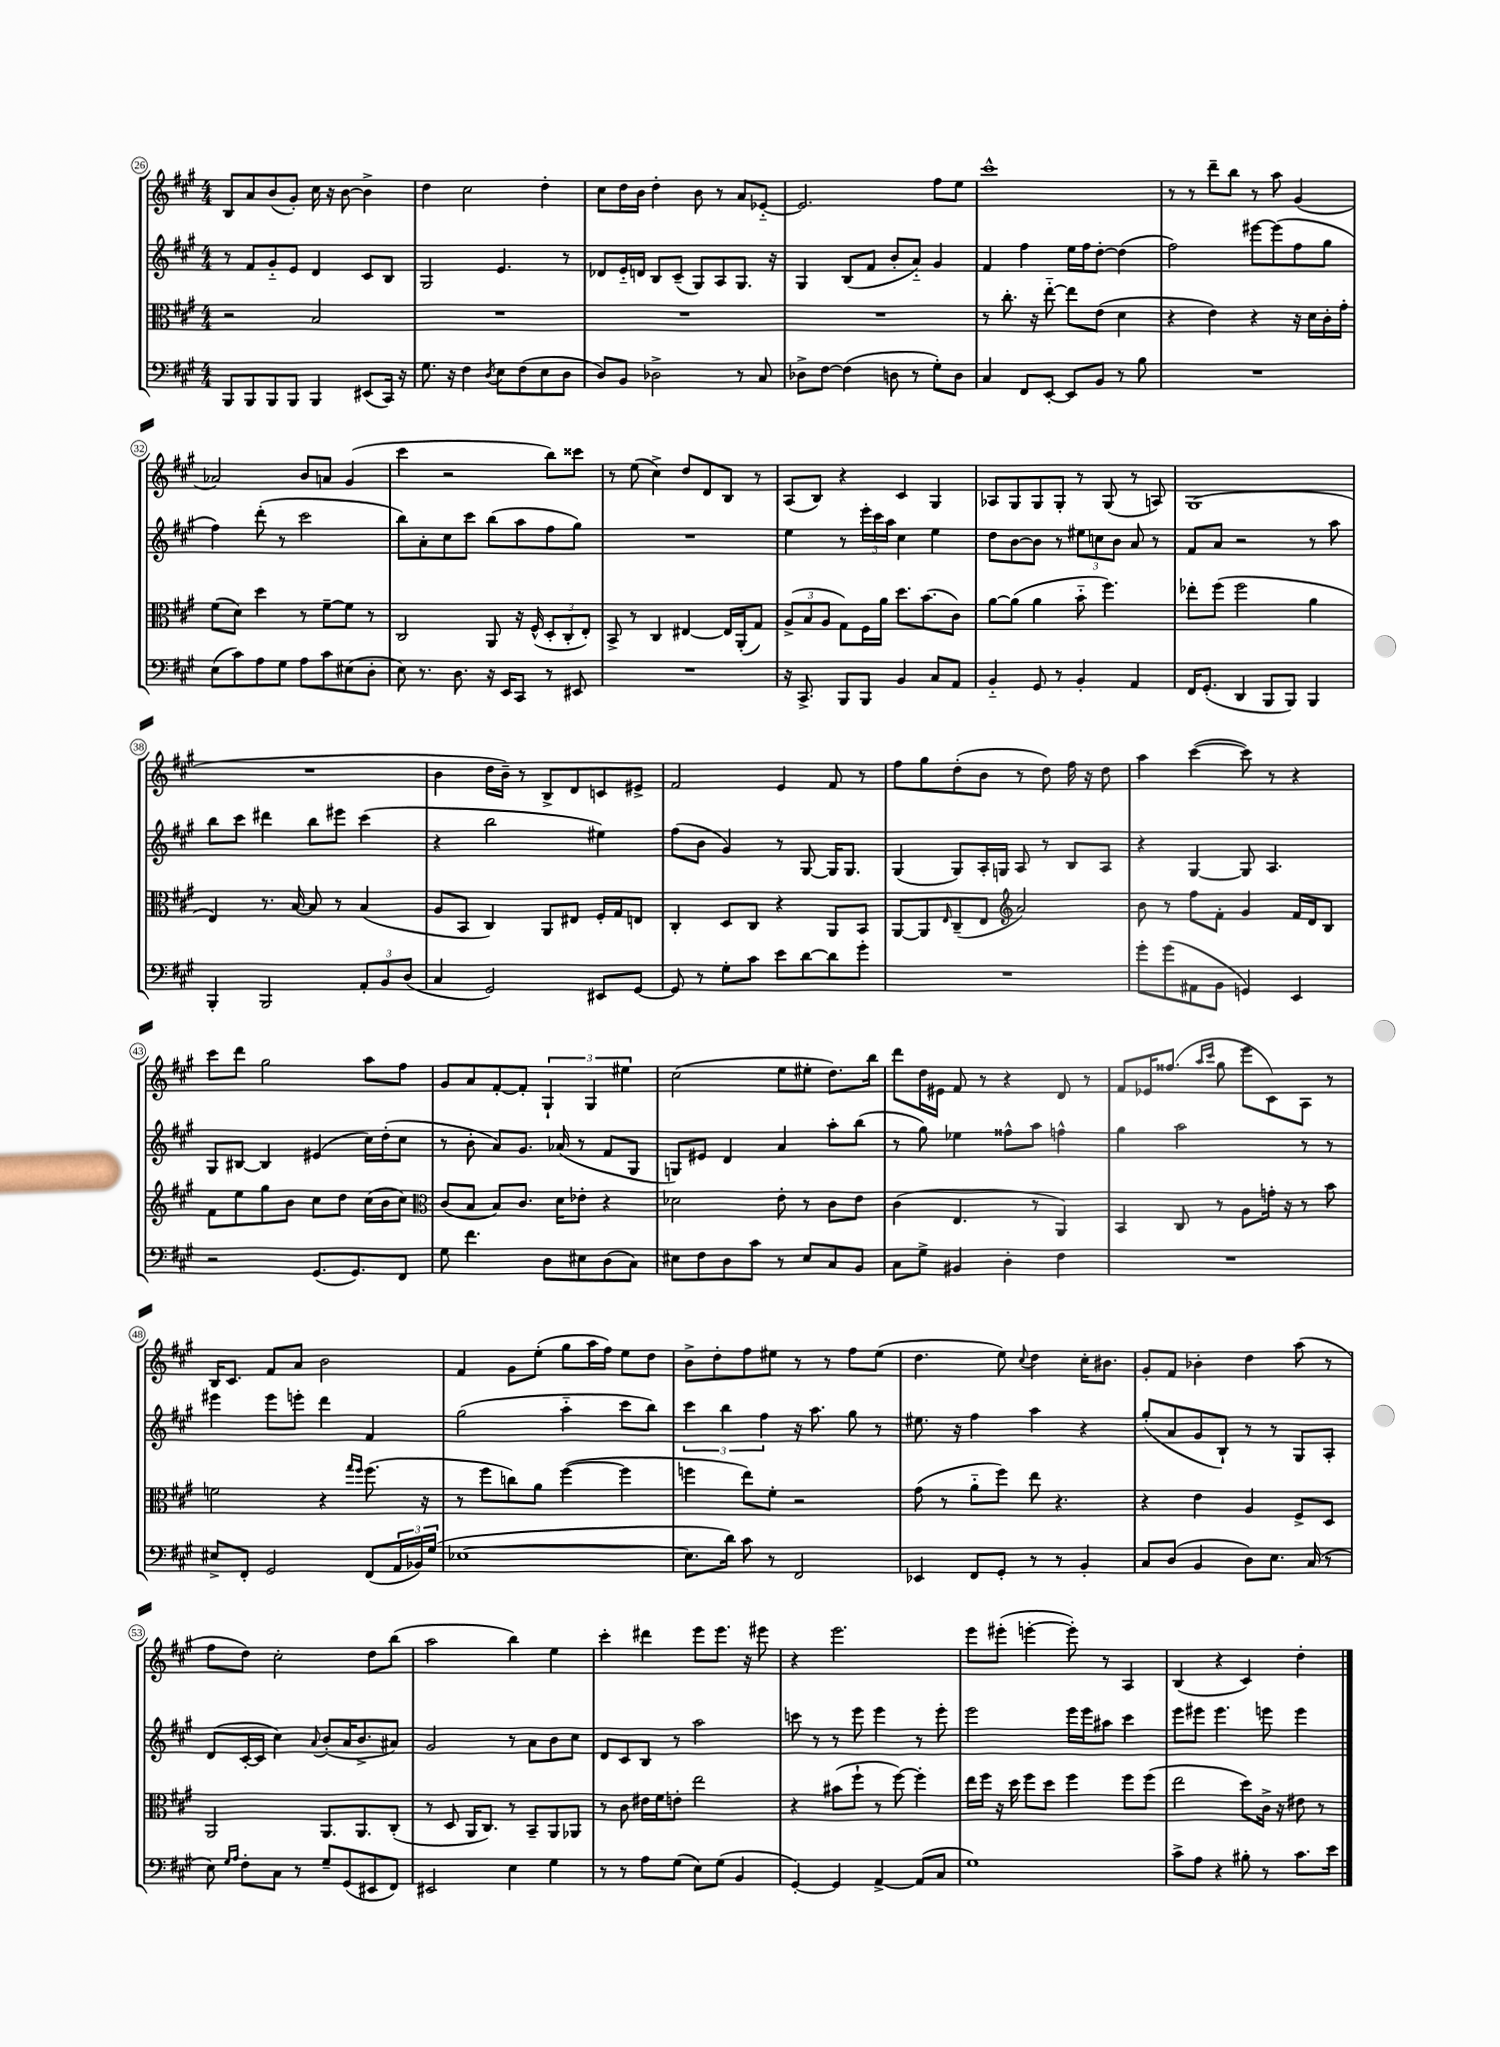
<<
\new StaffGroup <<
\new Staff = "s0" {
    \clef treble \key a \major \numericTimeSignature \time 4/4
    b8 a'8 b'8( gis'8-.) cis''16 r16 b'8~ b'4-> |
    d''4 cis''2 d''4-. |
    cis''8 d''16 b'16 d''4-. b'8 r8 a'8 ees'8~-_ |
    ees'2. fis''8 e''8 |
    cis'''1-^ |
    r8 r8 d'''8-- b''8 r8 a''8 gis'4( |
    aes'2) b'8 a'8 gis'4( |
    cis'''4 r2 b''8) cisis'''8 |
    r8 e''8( cis''4->) d''8 d'8 b8 r8 |
    a8( b8) r4 cis'4 gis4 |
    aes8 gis8 gis8 gis8-. r8 gis8( r8 a8) |
    gis1( |
    R1 |
    b'4 d''16 b'16--) r8 b8-> d'8 c'8 eis'8-> |
    fis'2 e'4 fis'8 r8 |
    fis''8 gis''8 d''8-.( b'8 r8 d''8) fis''16 r16 d''8 |
    a''4 cis'''4~( cis'''8) r8 r4 |
    cis'''8 d'''8 gis''2 a''8 fis''8 |
    gis'8 a'8 fis'8~-. fis'8-. \tuplet 3/2 { gis4-! gis4 eis''4 } |
    cis''2( e''8 eis''8-. d''8.) b''16 |
    d'''8 d''16 eis'16 fis'8 r8 r4 d'8 r8 |
    fis'8 ees'16 fisis''8.( \grace { a''16 cis'''16 } gis''8 e'''8 cis'8) a8 r8 |
    b16 cis'8. fis'8 a'8 b'2 |
    fis'4 gis'8 e''8-.( gis''8 a''16 fis''16) e''8 d''8 |
    b'8-> d''8-. fis''8 eis''8 r8 r8 fis''8 eis''8( |
    d''4. e''8) \appoggiatura { cis''8 } d''4 cis''16-. bis'8. |
    gis'8-. fis'8 bes'4-. d''4 a''8( r8 |
    fis''8 d''8) cis''2-. d''8 b''8( |
    a''2 b''4) e''4 |
    cis'''4-. dis'''4 e'''8 e'''8. r16 eis'''8 |
    r4 e'''2. |
    e'''8 eis'''8-.( e'''4~-. e'''8-.) r8 a4 |
    b4( r4 cis'4) d''4-. \bar "|." |
}
\new Staff = "s1" {
    \clef treble \key a \major \numericTimeSignature \time 4/4
    r8 fis'8 gis'8-_ e'8 d'4 cis'8 b8 |
    gis2 e'4. r8 |
    des'8 e'16-_ d'16 b8 cis'8--( gis8) a8 gis8. r16 |
    gis4 b8( fis'8 b'8-. a'8-_) gis'4 |
    fis'4 fis''4 e''16 fis''16 d''8~-. d''4( |
    fis''2) eis'''8~ eis'''8( fis''8 gis''8 |
    fis''4) d'''8-.( r8 cis'''2 |
    b''8) a'8-. cis''8 cis'''8 b''8( a''8 fis''8 gis''8) |
    R1 |
    e''4 r8 \tuplet 3/2 { e'''16-. cis'''16 a''16 } cis''4 e''4 |
    d''8 b'8~ b'8 r8 \tuplet 3/2 { eis''8 c''8 b'8 } a'8 r8 |
    fis'8 a'8 r2 r8 a''8 |
    b''8 cis'''8 dis'''4 b''8 eis'''8 cis'''4( |
    r4 b''2 eis''4) |
    fis''8( b'8 gis'4) r8 gis8~ gis16 gis8. |
    gis4( gis8) a16-. g16 a8 r8 b8 a8 |
    r4 gis4~ gis8 a4. |
    gis8 bis8~ bis4 eis'4( cis''16) d''16-.( cis''8 |
    r8 b'8-. a'8) gis'8. aes'16( r8 fis'8 gis8 |
    g8) eis'8 d'4 a'4 a''8-. b''8( |
    r8 gis''8) ees''4 fisis''8-^ a''8 f''4-^ |
    gis''4 a''2 r8 r8 |
    eis'''4 eis'''8 e'''8-. d'''4 fis'4 |
    gis''2( a''4-_ cis'''8 b''8) |
    \tuplet 3/2 { cis'''4 b''4 fis''4 } r16 a''8. gis''8 r8 |
    eis''8. r16 fis''4 a''4 r4 |
    gis''8-.( a'8 gis'8 b8-!) r8 r8 gis8 a8-. |
    d'8( cis'16~-. cis'16 cis''4) \appoggiatura { a'8 } b'8-.( a'16 b'8.-> ais'8) |
    gis'2 r8 a'8 b'8 cis''8 |
    d'8 cis'8 b8 r8 a''2 |
    c'''8 r8 r8 e'''8 e'''4 r8 e'''8-. |
    e'''2 e'''16 e'''16 ais''8 cis'''4 |
    e'''8 eis'''8 eis'''4. e'''8 e'''4 \bar "|." |
}
\new Staff = "s2" {
    \clef alto \key a \major \numericTimeSignature \time 4/4
    r2 b2 |
    R1 |
    R1 |
    R1 |
    r8 cis''8.-. r16 e''8~-_ e''8 e'8( d'4 |
    r4 e'4) r4 r16 d'16 cis'16-. gis'16-. |
    fis'8( d'8) d''4 r8 fis'8~-- fis'8 r8 |
    cis2 a,8 r16 fis16-^( \tuplet 3/2 { d8-. cis8-. e8-.) } |
    b,8-> r8 cis4 eis4~ eis16 a,16-.( gis8) |
    \tuplet 3/2 { a8->( b8 a8 } gis8) fis16 a'16 d''8. b'8.( cis'8) |
    a'8~ a'8( a'4 b'8-_ fis''4.) |
    ees''8-. fis''8( fis''2 a'4 |
    e4) r8. b16~ b8 r8 b4( |
    a8 b,8 cis4) a,8 eis8 fis16-. gis16 e8 |
    cis4-. d8 cis8 r4 a,8 b,8 |
    a,8~ a,8 \grace { e16 } cis8--( e8 \clef treble a'2) |
    b'8 r8 fis''8 fis'8-. gis'4 fis'16 d'16 b8 |
    fis'8 e''8 gis''8 b'8 cis''8 d''8 cis''16( b'16 cis''8) |
    \clef alto cis'8( b8 b8) cis'8. d'16 ees'8-. r4 |
    des'2 e'8-. r8 cis'8 e'8 |
    cis'4( e4. r8 a,4) |
    b,4 cis8 r8 a8 g'16-. r16 r8 b'8 |
    f'2 r4 \grace { gis''16 fis''16 } fis''8.( r16 |
    r8 fis''8 c''8) a'8 fis''4~( fis''4 |
    f''4 e''8) fis'8-. r2 |
    gis'8( r8 a'8-_ fis''8) e''8 r4. |
    r4 e'4 a4 fis8-> d8 |
    a,2 a,8. a,8. cis8-.( |
    r8 d8 a,16 cis8.) r8 b,8-- a,8 aes,8 |
    r8 cis'8 eis'16 fis'16 e'8-. e''2 |
    r4 bis'8( fis''8-! r8 fis''8~) fis''4-. |
    e''16 fis''16 r16 d''16 fis''8 d''8 fis''4 fis''8 fis''8( |
    e''2 d''8) cis'16-> r16 eis'8 r8 \bar "|." |
}
\new Staff = "s3" {
    \clef bass \key a \major \numericTimeSignature \time 4/4
    b,,8 b,,8 b,,8 b,,8 b,,4 eis,8( cis,16) r16 |
    gis8. r16 fis4 \acciaccatura { d8 } e8 fis8( e8 d8 |
    d8) b,8 des2-> r8 cis8 |
    des8-> fis8~ fis4( d8 r8 gis8-.) d8 |
    cis4 fis,8 e,8~-. e,8 b,8 r8 b8 |
    R1 |
    e8( cis'8) a8 gis8 a8 cis'8 eis8( d8-. |
    e8) r8. d8. r16 e,16 cis,8 r8 eis,8 |
    R1 |
    r16 cis,8.-> b,,8 b,,8 b,4 cis8 a,8 |
    b,4-_ gis,8 r8 b,4-. a,4 |
    fis,16 gis,8.-.( d,4 b,,8 b,,8) b,,4 |
    b,,4-. b,,2 \tuplet 3/2 { a,8-. b,8 d8( } |
    cis4 gis,2) eis,8 gis,8~ |
    gis,8 r8 gis8-. cis'8 e'8 d'8~ d'8 gis'8-. |
    R1 |
    gis'8-. gis'8( ais,8 b,8 g,4) e,4 |
    r2 gis,8.( gis,8.) fis,8 |
    gis8 fis'4. d8 eis8 d8( cis8) |
    eis8 fis8 d8 cis'8 r8 eis8 cis8 b,8 |
    cis8 gis8-> bis,4 d4-. fis4 |
    R1 |
    eis8-> fis,8-. gis,2 fis,8( \tuplet 3/2 { a,16 bes,16) gis16( } |
    ees1~ |
    ees8. d'16) cis'8 r8 fis,2 |
    ees,4 fis,8 gis,8-. r8 r8 b,4-. |
    cis8 d8( b,4 d8) e8. cis16( r8 |
    e8) \grace { gis16 a16 } fis8-. cis8 r8 gis8-- gis,8( eis,8 fis,8) |
    eis,2 e4 gis4 |
    r8 r8 a8 gis8( e8) gis8( b,4 |
    gis,4~-.) gis,4 a,4~-> a,8( cis8 |
    gis1) |
    cis'8-> a8 r4 bis8-. r8 cis'8. e'16 \bar "|." |
}
>>
>>
\layout { \context { \Score currentBarNumber = #26 \override BarNumber.stencil = #(make-stencil-circler 0.1 0.3 ly:text-interface::print) } }
